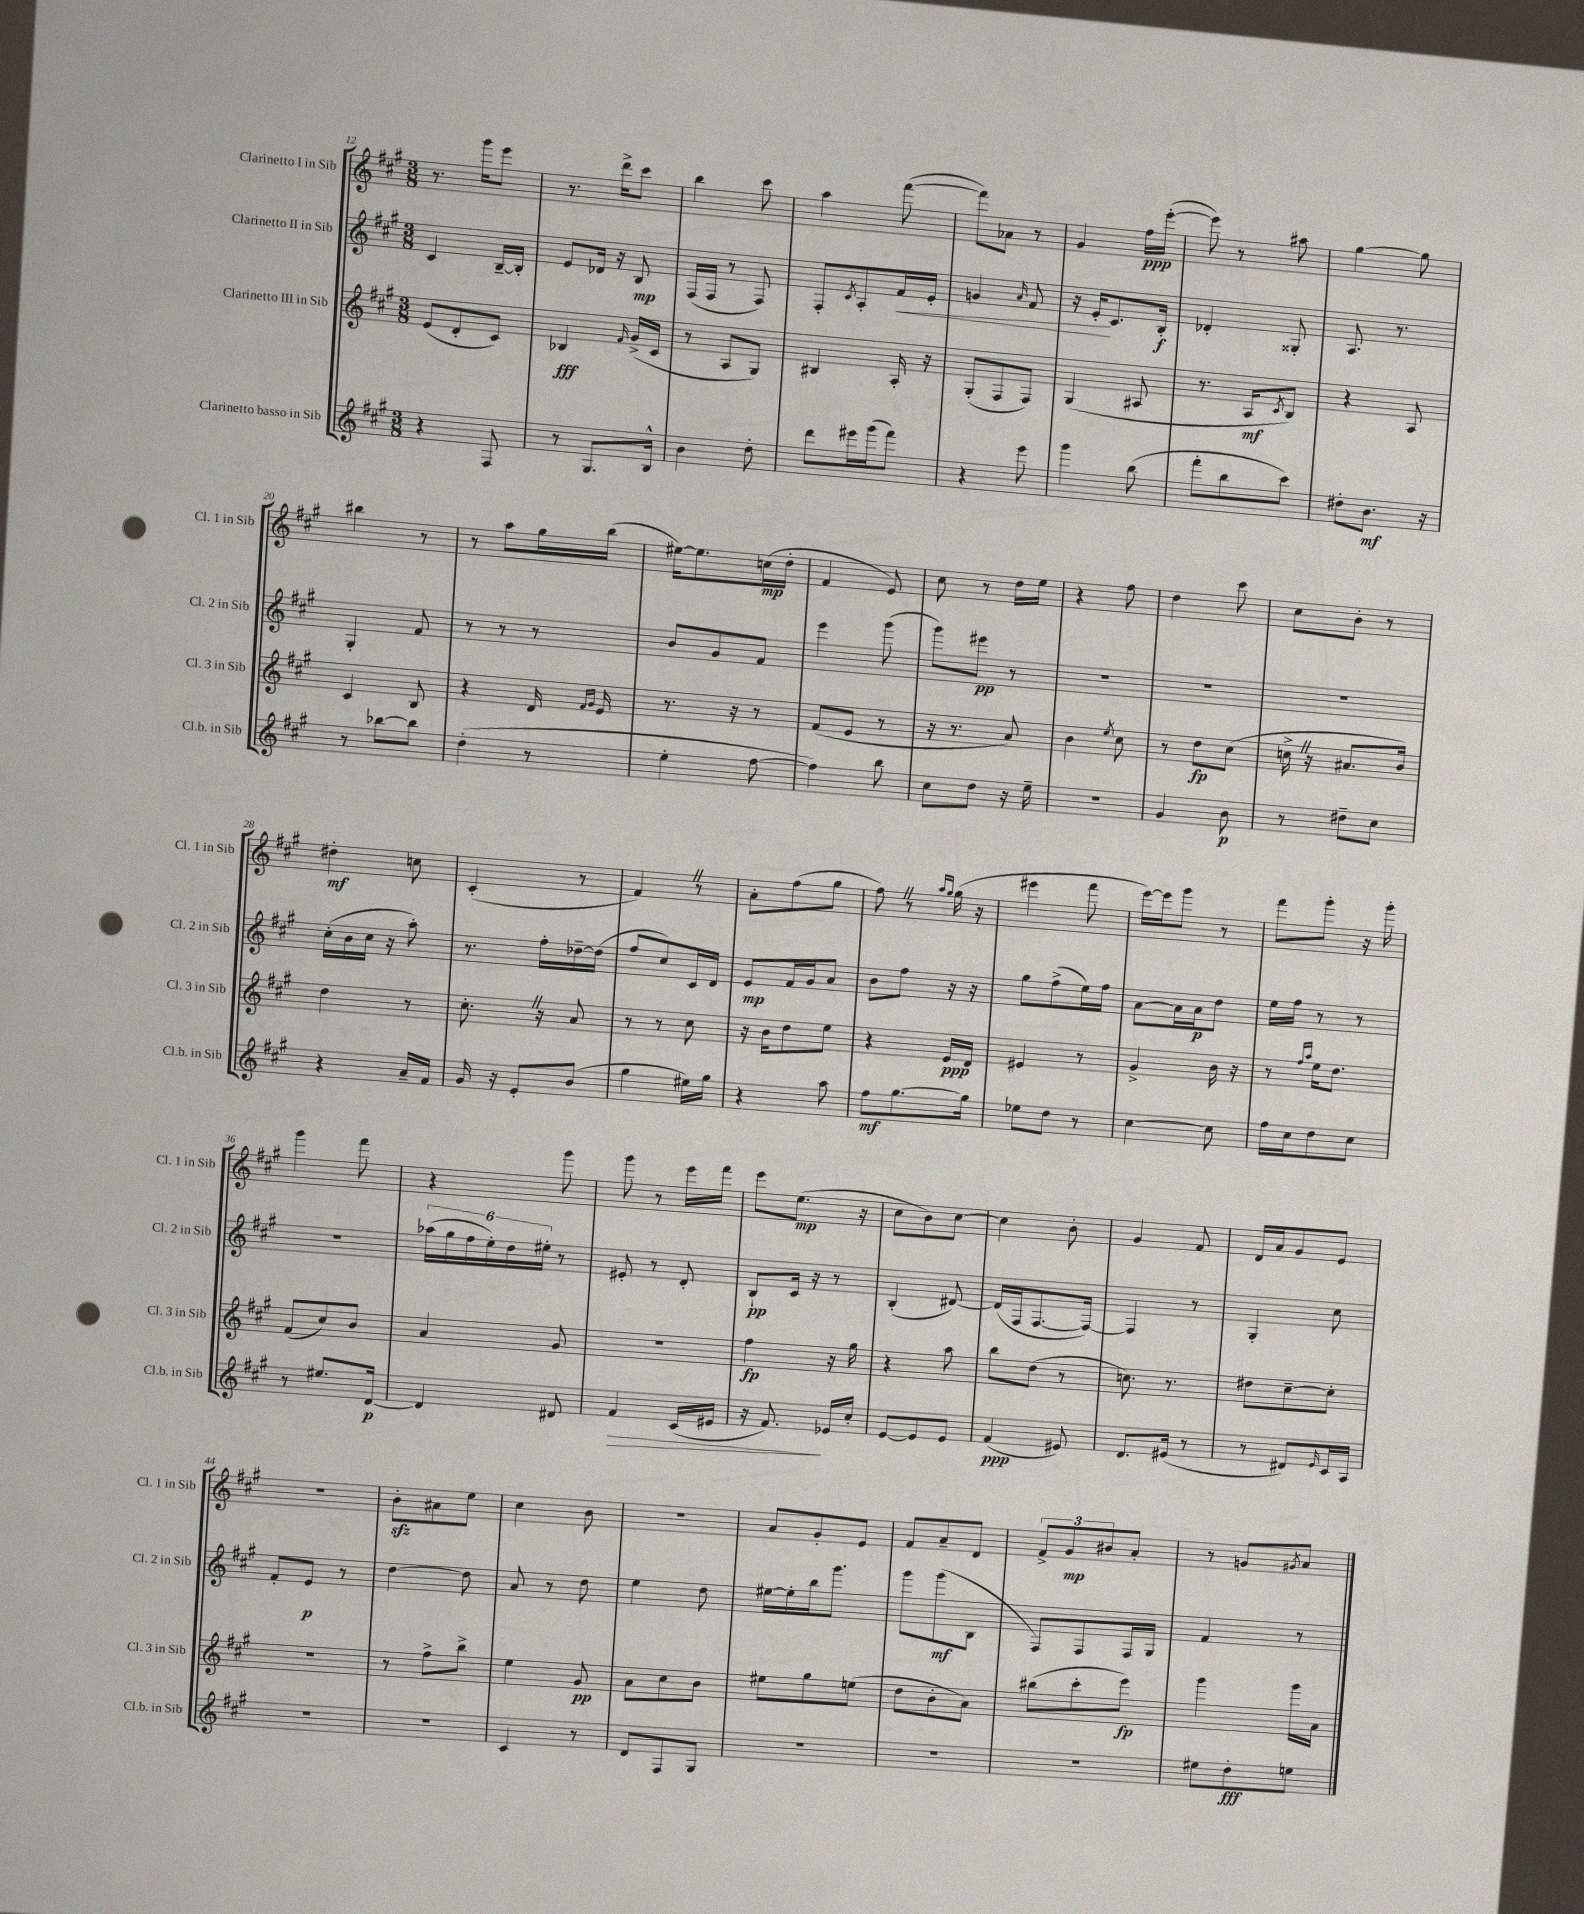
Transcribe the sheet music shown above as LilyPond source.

<<
\new StaffGroup <<
\new Staff = "s0" \with { instrumentName = "Clarinetto I in Sib" shortInstrumentName = "Cl. 1 in Sib" } {
    \clef treble \key a \major \numericTimeSignature \time 3/8
    r8. gis'''16 e'''8 |
    r8. d'''16-> cis'''8 |
    b''4 cis'''8 |
    a''4 fis'''8~( |
    fis'''8) aes'8 r8 |
    gis'4 fis''16\ppp e'''16~-.( |
    e'''8) r8 ais''8 |
    gis''4~ gis''8 |
    bis''4 r8 |
    r8 a''8 gis''16 b''16( |
    eis''16~) eis''8. c''16\mp( d''16-. |
    fis'4 e'8) |
    cis''8 r8 d''16 e''16 |
    r4 fis''8 |
    d''4 cis'''8 |
    cis''8 b'8-. r8 |
    dis''4-.\mf c''8 |
    cis'4-.( r8 |
    fis'4) \once \override BreathingSign.text = \markup { \musicglyph "scripts.caesura.straight" } \breathe r8 |
    a'8-. fis''8( gis''8 |
    fis''8) \once \override BreathingSign.text = \markup { \musicglyph "scripts.caesura.straight" } \breathe r8 \grace { a''16 gis''16 } gis''16( r16 |
    eis'''4 fis'''8 |
    e'''16~) e'''16 gis'''8 r8 |
    fis'''8 gis'''8-. r16 gis'''16-. |
    gis'''4 fis'''8 |
    r4 gis'''8 |
    gis'''8 r8 e'''16 fis'''16 |
    e'''8 e''8.\mp( r16 |
    cis''8 b'8) cis''8~ |
    cis''4 b'8-. |
    gis'4 fis'8 |
    d'16 a'16 gis'8 e'8 |
    R4. |
    b'8-.\sfz ais'8 e''8 |
    cis''4 b'8 |
    R4. |
    a'8 gis'8-. e'8 |
    fis'8 a'8-- d'8 |
    \tuplet 3/2 { fis'8-> gis'8\mp bis'8 } a'8-. |
    r8 g'8 \acciaccatura { gis'8 } a'8 \bar "|." |
}
\new Staff = "s1" \with { instrumentName = "Clarinetto II in Sib" shortInstrumentName = "Cl. 2 in Sib" } {
    \clef treble \key a \major \numericTimeSignature \time 3/8
    cis'4 b16~-- b16-. |
    e'8 des'16 r16 b8\mp |
    fis16( fis16 r8 fis8) |
    fis8-. \acciaccatura { cis'8 } a8-. fis'16\< e'16-. |
    g'4 \grace { a'16 } fis'8 |
    r16 e'16-.\! cis'8. b16-.\f |
    des'4-. gisis8-. |
    a8. r8. |
    gis4-. fis'8 |
    r8 r8 r8 |
    b'8 gis'8 fis'8 |
    e'''4 gis'''8( |
    gis'''8) eis'''8\pp r8 |
    R4. |
    R4. |
    R4. |
    cis''16-.( b'16 cis''16 r16 a''8-.) |
    r8. fis''16-. des''16~-- des''16( |
    fis''8 cis''8) cis'16 d'16 |
    e'8\mp fis'16 gis'16 a'8 |
    b'8 fis''8 r16 r16 |
    gis''8 fis''8->( e''16) fis''16 |
    a'8~ a'16 a'16\p d''8 |
    e''16 fis''16 r8 r8 |
    R4. |
    \tuplet 6/4 { aes''16( gis''16 fis''16 e''16-.) d''16 eis''16-. } r8 |
    eis'8-. r8 d'8-. |
    b8-!\pp cis'16 r16 r8 |
    b4-.( dis'8~) |
    dis'16( fis16 fis8.~ fis16~) |
    fis4 r8 |
    gis4-. cis''8 |
    fis'8-. e'8\p r8 |
    d''4~ d''8 |
    a'8 r8 d''8 |
    e''4 d''8 |
    eis''16~ eis''16-. b''16 gis'''8. |
    gis'''8 gis'''8\mf( b8 |
    fis8) fis8 fis16 gis16 |
    fis'4 r8 \bar "|." |
}
\new Staff = "s2" \with { instrumentName = "Clarinetto III in Sib" shortInstrumentName = "Cl. 3 in Sib" } {
    \clef treble \key a \major \numericTimeSignature \time 3/8
    e'8( d'8-. cis'8) |
    bes4\fff \grace { fis'16 } gis'16->( cis'16 |
    r8 a8 gis8) |
    bis4 a16-. r16 |
    gis8-.( fis8 fis8) |
    gis4( ais8 |
    r8. a16\mf \acciaccatura { cis'8 } b8) |
    r4 a8 |
    cis'4 b8 |
    r4 d'16 \grace { fis'16 gis'16 } e'16 |
    r8. r16 r8 |
    fis'8( e'8 r8 |
    r16 r8. a'8) |
    b'4 \acciaccatura { e''8 } cis''8 |
    r8 d''8\fp cis''8( |
    c''16-> \once \override BreathingSign.text = \markup { \musicglyph "scripts.caesura.straight" } \breathe r16 ais'8. b'16) |
    d''4 r8 |
    cis''8.-. \once \override BreathingSign.text = \markup { \musicglyph "scripts.caesura.straight" } \breathe r16 a'8 |
    r8 r8 cis''8 |
    r16 b'16 d''8 e''8 |
    r4 e'16\ppp d'16 |
    eis'4 r8 |
    gis'4-> b'16 r16 |
    r8 \grace { fis''16 a''16 } e''16 d''8. |
    fis'8( cis''8) b'8 |
    a'4 gis'8 |
    R4. |
    fis''4\fp r16 gis''16 |
    r4 a''8 |
    b''8 d''8( r8 |
    c''8.) r8. |
    dis''8 cis''8~-- cis''8-. |
    R4. |
    r8 fis''8-> b''8-> |
    e''4 gis'8\pp |
    a'8 cis''8 b'8 |
    eis''8 gis''8 e''8( |
    d''8 b'8-. a'8) |
    bis''8( cis'''8-. e'''8\fp) |
    gis'''4 gis'''16 a'16 \bar "|." |
}
\new Staff = "s3" \with { instrumentName = "Clarinetto basso in Sib" shortInstrumentName = "Cl.b. in Sib" } {
    \clef treble \key a \major \numericTimeSignature \time 3/8
    r4 fis8 |
    r8 gis8. b16-^ |
    b'4 d''8-. |
    d'''8 eis'''16 gis'''16( fis'''8) |
    r4 e'''8 |
    gis'''4 b''8( |
    fis'''8-. b''8 cis'''8) |
    dis''8-. b'8.\mf r16 |
    r8 bes''8~ bes''8 |
    d''4-.( r8 |
    e''4-. fis''8~ |
    fis''4) b''8 |
    cis''8 d''8 r16 e''16-- |
    R4. |
    gis'4 b'8\p |
    r8 dis''8-- cis''8 |
    r4 a'16-- fis'16 |
    gis'16 r16 e'8-. b'8( |
    gis''4 eis''16) gis''16 |
    r4 a''8 |
    fis''8\mf gis''8.~ gis''16 |
    ees''8 d''8 r8 |
    cis''4~ cis''8 |
    fis''16 cis''16 d''8 cis''8 |
    r8 eis''8. d'16~\p |
    d'4 dis'8 |
    fis'4\> cis'16( eis'16 |
    r16 fis'8.\!) ees'16 cis''16-. |
    e'8~ e'8 e'8 |
    fis'4\ppp( eis'8) |
    d'8. eis'16( r8 |
    r8 dis'8) \grace { e'16 } cis'16 a16 |
    R4. |
    R4. |
    cis'4 r8 |
    d'8 fis8 gis8 |
    R4. |
    R4. |
    R4. |
    eis''8 d''8-.\fff e''8 \bar "|." |
}
>>
>>
\layout { \context { \Score currentBarNumber = #12 } }
